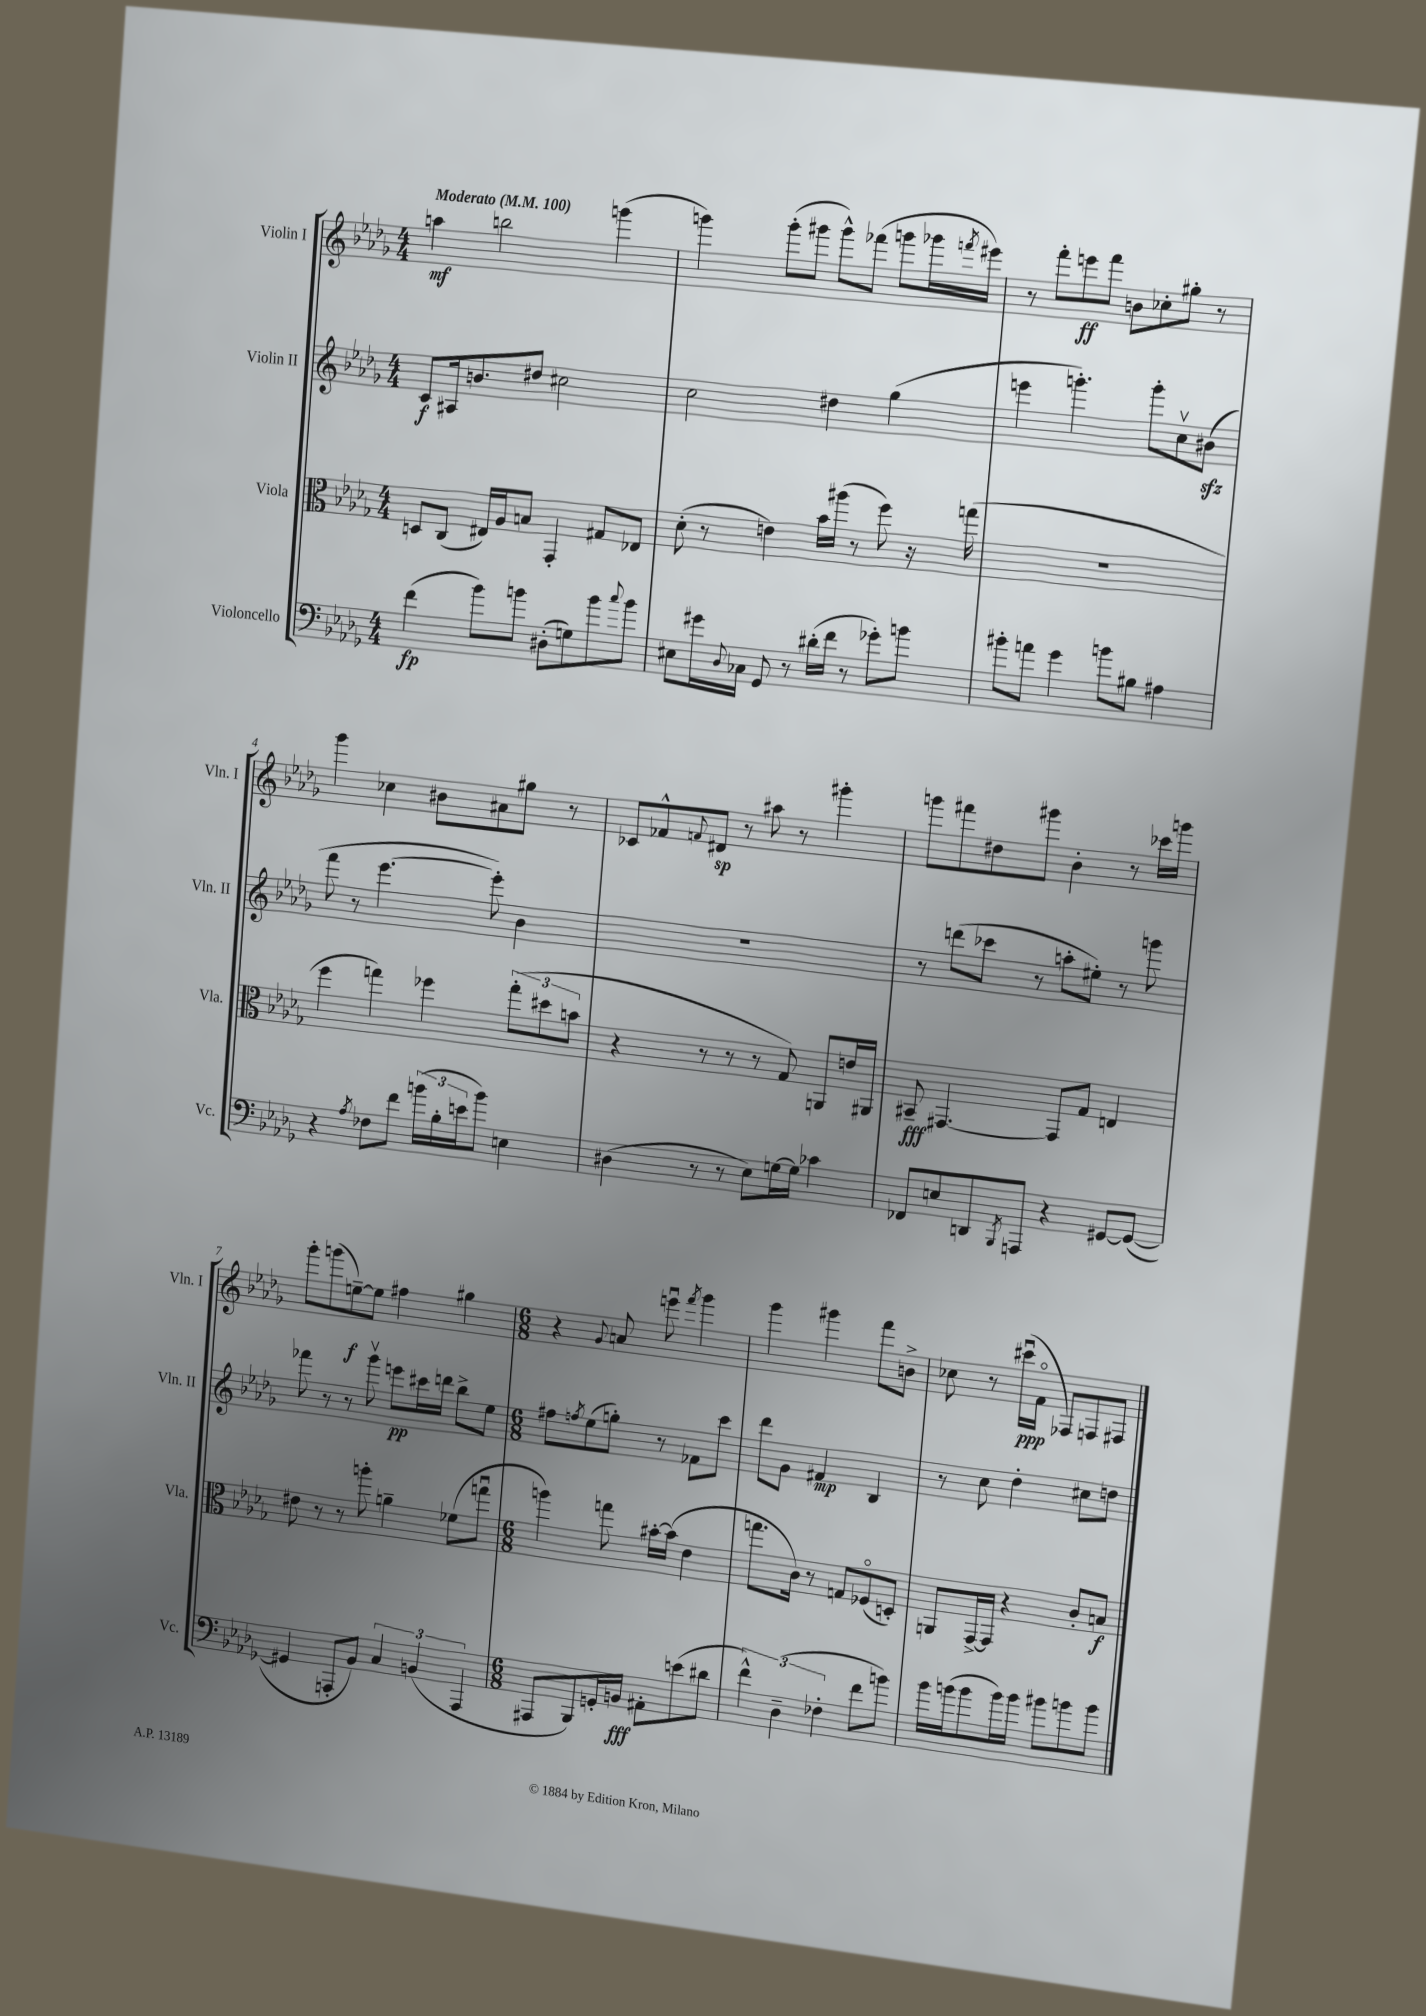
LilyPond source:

<<
\new StaffGroup <<
\new Staff = "s0" \with { instrumentName = "Violin I" shortInstrumentName = "Vln. I" } {
    \clef treble \key des \major \numericTimeSignature \time 4/4 \tempo "Moderato" 4 = 100
    a''4\mf b''2 g'''4( |
    g'''4) g'''8-.( gis'''8 gis'''8-^) fes'''8( g'''8 ges'''16 \acciaccatura { f'''8 } eis'''16) |
    r8 f'''8-. e'''8\ff f'''8 b'8 ces''8-. gis''8-. r8 |
    ges'''4 ces''4 bis'8 ais'8 gis''8 r8 |
    ces'8 fes'8-^ \appoggiatura { f'8 } dis'8\sp r8 ais''8 r8 gis'''4-. |
    g'''8 fis'''8 dis''8 gis'''8 bes'4-. r8 ces'''16 g'''16 |
    ges'''8-. g'''8( e''8~--\f) e''8 fis''4 gis''4 |
    \numericTimeSignature \time 6/8 r4 \appoggiatura { ges'8 } a'8 e'''8\downbow \acciaccatura { f'''8 } ges'''4 |
    ges'''4 gis'''4 f'''8 b'8-> |
    ces''8 r8 cis'''16\downbow\ppp( f'16\flageolet fes8) f8 fis8 \bar "|." |
}
\new Staff = "s1" \with { instrumentName = "Violin II" shortInstrumentName = "Vln. II" } {
    \clef treble \key des \major \numericTimeSignature \time 4/4
    c'8\f ais16 b'8. dis''8 cis''2 |
    c''2 dis''4 ges''4( |
    e'''4 g'''4.-.) g'''8-. c''8\upbow bis'8\sfz( |
    f'''8 r8 ees'''4.~ ees'''8-.) bes'4 |
    R1 |
    r8 d'''8( ces'''8 r8 a''8-. eis''8-.) r8 g'''8 |
    fes'''8 r8 r8 ges'''8\upbow e'''8\pp cis'''16 d'''16 bes''8-> ees''8 |
    \numericTimeSignature \time 6/8 fis''8 \acciaccatura { f''8 } ees''8( g''8-.) r8 fes'8 c'''8 |
    des'''8 ges'8 fis'4\mp bes4 |
    r8 c''8 des''4-. cis''8 d''8 \bar "|." |
}
\new Staff = "s2" \with { instrumentName = "Viola" shortInstrumentName = "Vla." } {
    \clef alto \key des \major \numericTimeSignature \time 4/4
    d8 c8( eis16) aes16 b8 ges,4-. gis8 ees8 |
    des'8-.( r8 e'4) bes'16 ais''16( r8 f''8) r16 g''16( |
    R1 |
    f''4 g''4) fes''4 \tuplet 3/2 { g''8-.( dis''8 b'8 } |
    r4 r8 r8 r8 ges8) a,8 e'16 ais,16 |
    bis,8--\fff gis,4.~ gis,8 ges8 e4 |
    eis'8 r8 r8 a''8-. a'4-- fes'8( g''8\downbow |
    \numericTimeSignature \time 6/8 a''4) g''8 bis'16~-. bis'16( ees'4 |
    g''8. c'16) r8 g8 fes8\flageolet( d8-.) |
    a,8 ges,16~-> ges,16 r4 c'8-. b8\f \bar "|." |
}
\new Staff = "s3" \with { instrumentName = "Violoncello" shortInstrumentName = "Vc." } {
    \clef bass \key des \major \numericTimeSignature \time 4/4
    f'4\fp( bes'8) b'8 dis8-.( g8) b'8 \appoggiatura { c''8 } b'8 |
    eis8 gis'16 \appoggiatura { des8 } ces16 ges,8 r8 dis'16-.( f'16 r8 ges'8-.) b'8 |
    bis'8-. a'8 ges'4 b'8 bis8 ais4 |
    r4 \acciaccatura { aes8 } fes8 f'8 \tuplet 3/2 { b'16( bes16-. e'16 } b'8) e4 |
    dis4( r8 r8 ees8) g16~ g16 ces'4 |
    fes,8 e8 d,8 \acciaccatura { bes,,8 } a,,8 r4 gis,8~ gis,8~( |
    gis,4 a,,8-. bes,8) \tuplet 3/2 { c4 b,4( a,,4 } |
    \numericTimeSignature \time 6/8 ais,,8 bes,,8) g,16-. b,16\fff ais,8-. e'8( dis'8 |
    \tuplet 3/2 { f'4-^) des4--( fes4-. } f'8 b'8) |
    bes'16 b'16( b'8 b'16) b'16 bis'8 b'8 b'8 \bar "|." |
}
>>
>>
